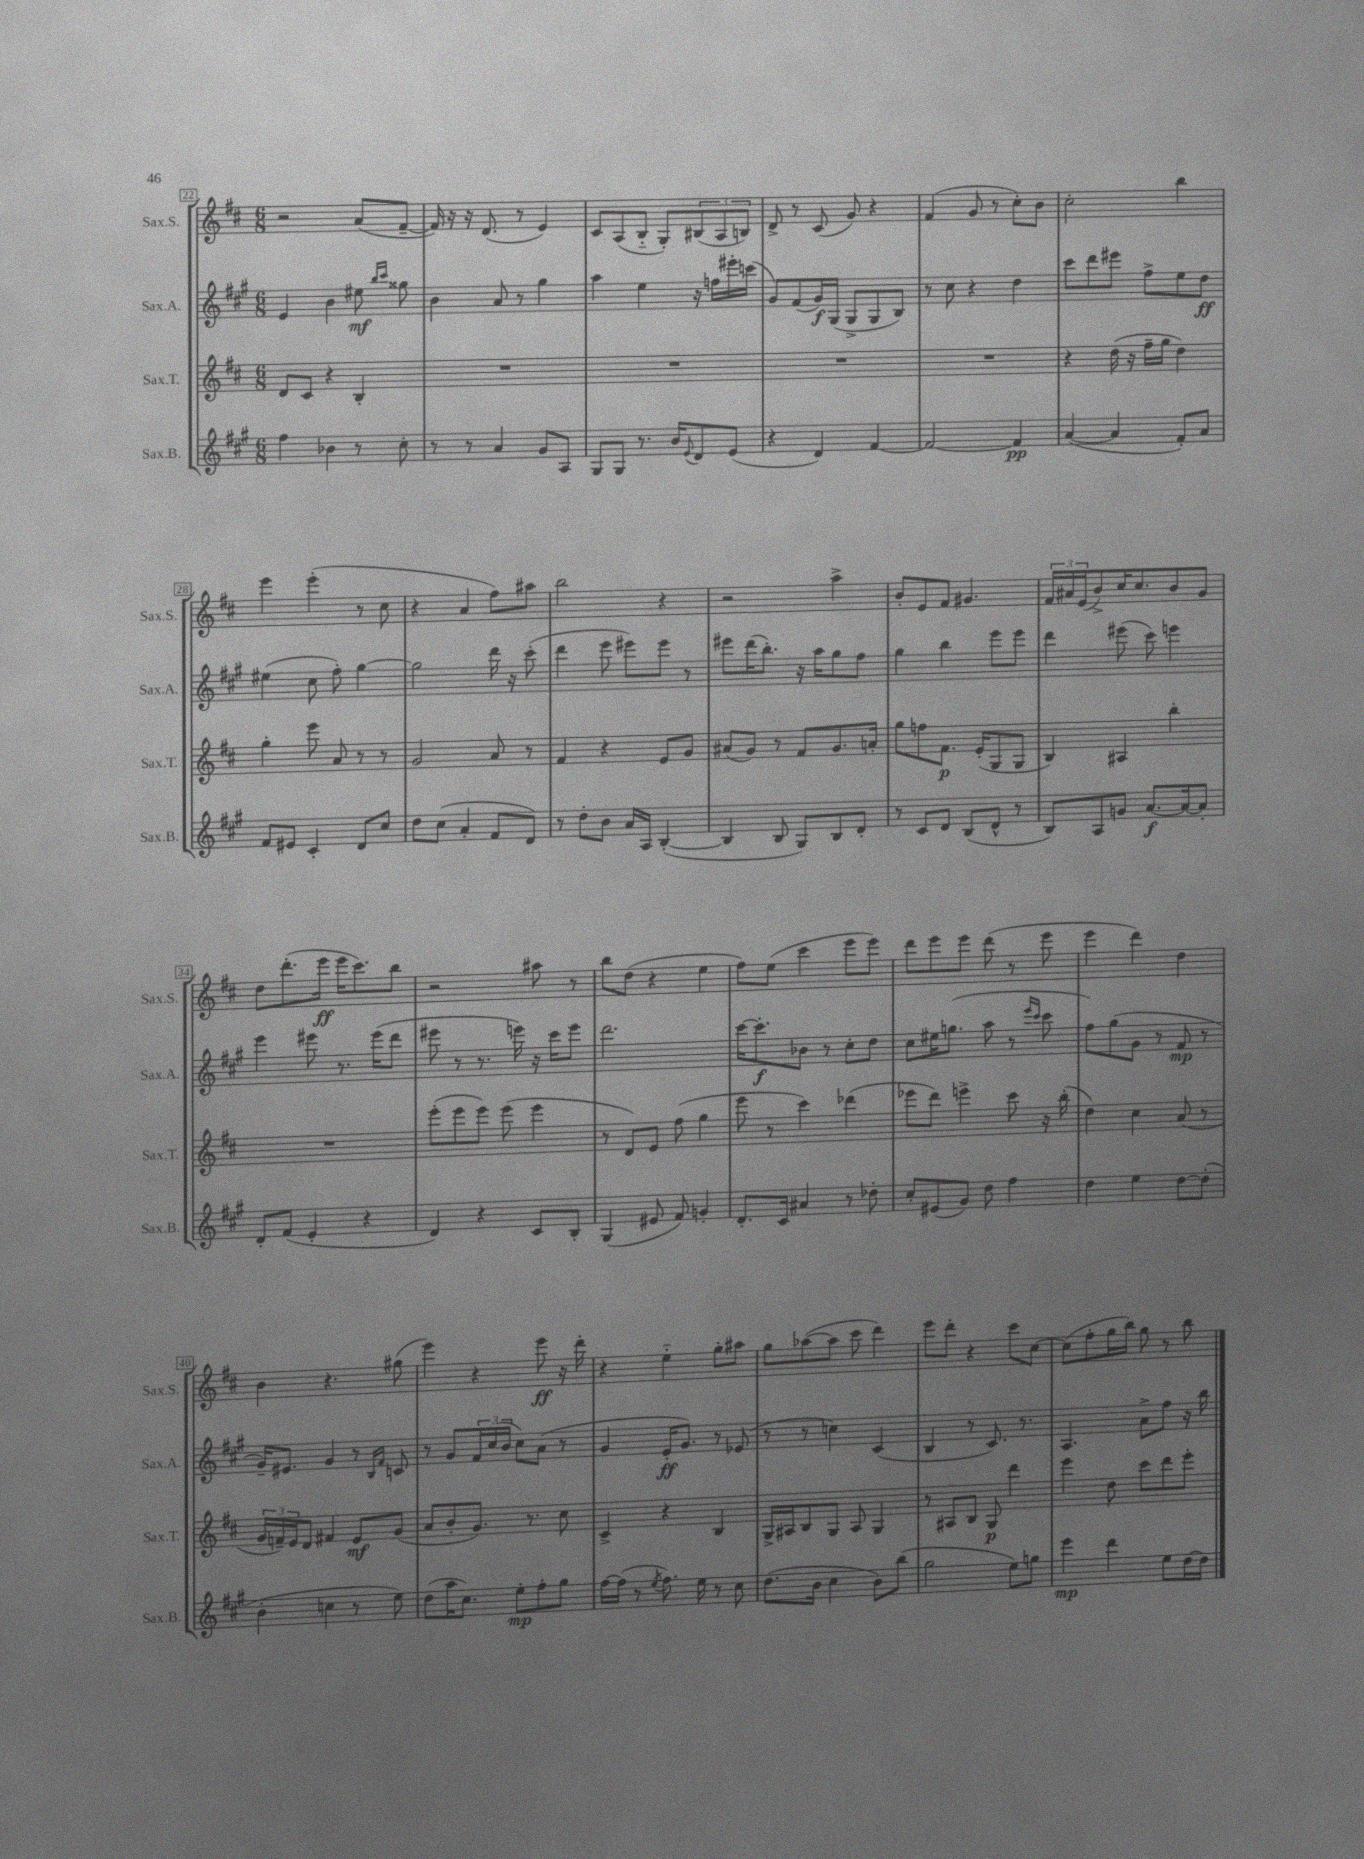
<<
\new StaffGroup <<
\new Staff = "s0" \with { instrumentName = "Sax.S." shortInstrumentName = "Sax.S." } {
    \clef treble \key d \major \numericTimeSignature \time 6/8
    r2 a'8( fis'8~-- |
    fis'16) r16 r16 d'8.( r8 e'4) |
    cis'8 a8( b8-_ g8-.) \tuplet 3/2 { bis8( a8 b8) } |
    d'8-> r8 cis'8( g'8) r4 |
    fis'4( g'8 r8 cis''8-.) b'8 |
    cis''2-. b''4 |
    e'''4 e'''4-.( r8 cis''8 |
    r4 a'4 fis''8) ais''8 |
    b''2 r4 |
    r2 a''4-> |
    b'8-. e'8 fis'8 gis'4. |
    \tuplet 3/2 { fis'16 ais'16 e'16( } b'8->) cis''16 cis''8. b'8 g'8 |
    d''8 d'''8.-.( e'''16\ff e'''16 cis'''8.) b''8 |
    r2 ais''8 r8 |
    b''8 d''8( r4 e''4 |
    fis''8) e''8( cis'''4 e'''8 e'''8) |
    d'''8 e'''8 e'''8 d'''8( r8 e'''8 |
    e'''4 d'''4) d''4 |
    b'4 r4. gis''8( |
    e'''4) r4 e'''8\ff r16 d'''16-. |
    r4 e''4-_ g''8-. ais''8 |
    g''8 aes''8~( aes''8 cis'''8 d'''4) |
    e'''8 d'''8-. r4 cis'''8 cis''8~ |
    cis''8( fis''8-. g''16 b''16) g''8 r8 b''8 \bar "|." |
}
\new Staff = "s1" \with { instrumentName = "Sax.A." shortInstrumentName = "Sax.A." } {
    \clef treble \key a \major \numericTimeSignature \time 6/8
    e'4 b'4 eis''8\mf \grace { b''16 cis'''16 } gisis''8 |
    b'4 a'8 r8 gis''4 |
    a''4 e''4 r16 f''16 eis'''16-. c'''16( |
    gis'8) fis'8( gis'16\f) gis16( gis8-> gis8 b8) |
    r8 cis''8 r4 d''4 |
    cis'''8 d'''8 eis'''8 fis''8-> e''8 d''8\ff |
    eis''4( cis''8 fis''8-.) gis''4~ |
    gis''2 d'''16 r16 cis'''8-.( |
    d'''4 e'''8 eis'''8) eis'''8 r8 |
    eis'''8 d'''16( b''8.-.) r16 a''16 gis''8 fis''8 |
    gis''4 b''4 e'''8 e'''8 |
    d'''4 eis'''8( cis'''8) e'''4 |
    e'''4 eis'''8 r8. eis'''16( d'''8 |
    eis'''8 r8 r8. e'''16) r16 cis'''16 e'''8 |
    d'''2. |
    cis'''16~ cis'''8.-.\f bes'8 r8 cis''8-. d''8 |
    cis''8 eis''16 g''8.( a''8 r8 \grace { e'''16 cis'''16 } cis'''8 |
    fis''8) gis''8( gis'8 r8 fis'8\mp r8 |
    gis'16--) eis'8. gis'4 r8 \grace { b16 fis'16 } c'8 |
    r8 gis'8 \tuplet 3/2 { fis'16 cis''16( b'16 } cis''8) a'8( r8 |
    gis'4 e'16-.\ff gis'8.) r8 ees'8( |
    r8 r8 c''4) cis'4( |
    b4 r8 cis'8.) r8. |
    a4. a'8-> fis''8 r16 b''16 \bar "|." |
}
\new Staff = "s2" \with { instrumentName = "Sax.T." shortInstrumentName = "Sax.T." } {
    \clef treble \key d \major \numericTimeSignature \time 6/8
    d'8 cis'8 r4 b4-. |
    R2. |
    R2. |
    R2. |
    R2. |
    r4 d''16( r16 fis''16-- g''16 d''4) |
    g''4-. e'''8 a'8 r8 r8 |
    g'2 a'8 r8 |
    fis'4 r4 e'8 g'8 |
    ais'8( g'8) r8 fis'8 g'8. a'16-. |
    g''8 f''8 fis'8.\p e'16-.( g8 g8 |
    b4) ais4 b''4-. |
    R2. |
    e'''8-.( e'''8 e'''8) e'''8( e'''4 |
    r8 d'8) e'8 fis''8( g''4 |
    e'''8 r8 cis'''4) des'''4( |
    ees'''8 d'''8) e'''4-> cis'''8 r16 b''16-.( |
    d''4) cis''4 a'8( r8 |
    \tuplet 3/2 { g'16 f'16--) e'16 } d'8 fis'4 e'8\mf g'8( |
    a'8 b'8-. g'8.) r8. cis''8 |
    cis'4-> r4 b4 |
    g16-> ais16 b8 g8 ais8 g4 |
    r8 ais8 b8 g8\p d'''4 |
    e'''4 d''8 cis'''8 d'''8 e'''8-. \bar "|." |
}
\new Staff = "s3" \with { instrumentName = "Sax.B." shortInstrumentName = "Sax.B." } {
    \clef treble \key a \major \numericTimeSignature \time 6/8
    fis''4 bes'4 r8 cis''8-. |
    r8 r8 a'4 gis'8 a8 |
    gis8 gis8 r8. b'16 \appoggiatura { e'8 } d'8 e'8( |
    r4 d'4) fis'4~ |
    fis'2~ fis'4\pp |
    a'4~( a'4 fis'8-.) a'8 |
    fis'8 eis'8 cis'4-. d'8 cis''8 |
    d''8 cis''8( a'4-. fis'8 d'8) |
    r8 d''8-. b'8 a'16 a16 b4~-.( |
    b4 b8 gis8) b8 d'8-. |
    r8 cis'8 d'8 b8( d'8-^ r8 |
    b8) a8 g'8 a'8.~\f a'16~ a'8-. |
    d'8-. fis'8( e'4-. r4 |
    d'4) r4 cis'8 b8-. |
    gis4( eis'8 fis'8) g'4-. |
    d'8.-. cis'16 ais'4 r8 des''8-. |
    cis''8-. eis'8( gis'8) d''8 fis''4 |
    d''4 e''4 d''8~ d''8-.( |
    b'4-. c''4 r8 e''8) |
    d''8( a''16 cis''8.) e''8-.\mp fis''8-. gis''8 |
    fis''16~ fis''16( r8 \acciaccatura { e''8 } fis''8.) e''16 r8 cis''8 |
    d''8.( b'16 cis''4 b'8) b''8( |
    gis''2 e''8) g''8 |
    e'''4\mp d'''4 e''8 d''16~ d''16 \bar "|." |
}
>>
>>
\layout { \context { \Score currentBarNumber = #22 \override BarNumber.stencil = #(make-stencil-boxer 0.1 0.3 ly:text-interface::print) } }
